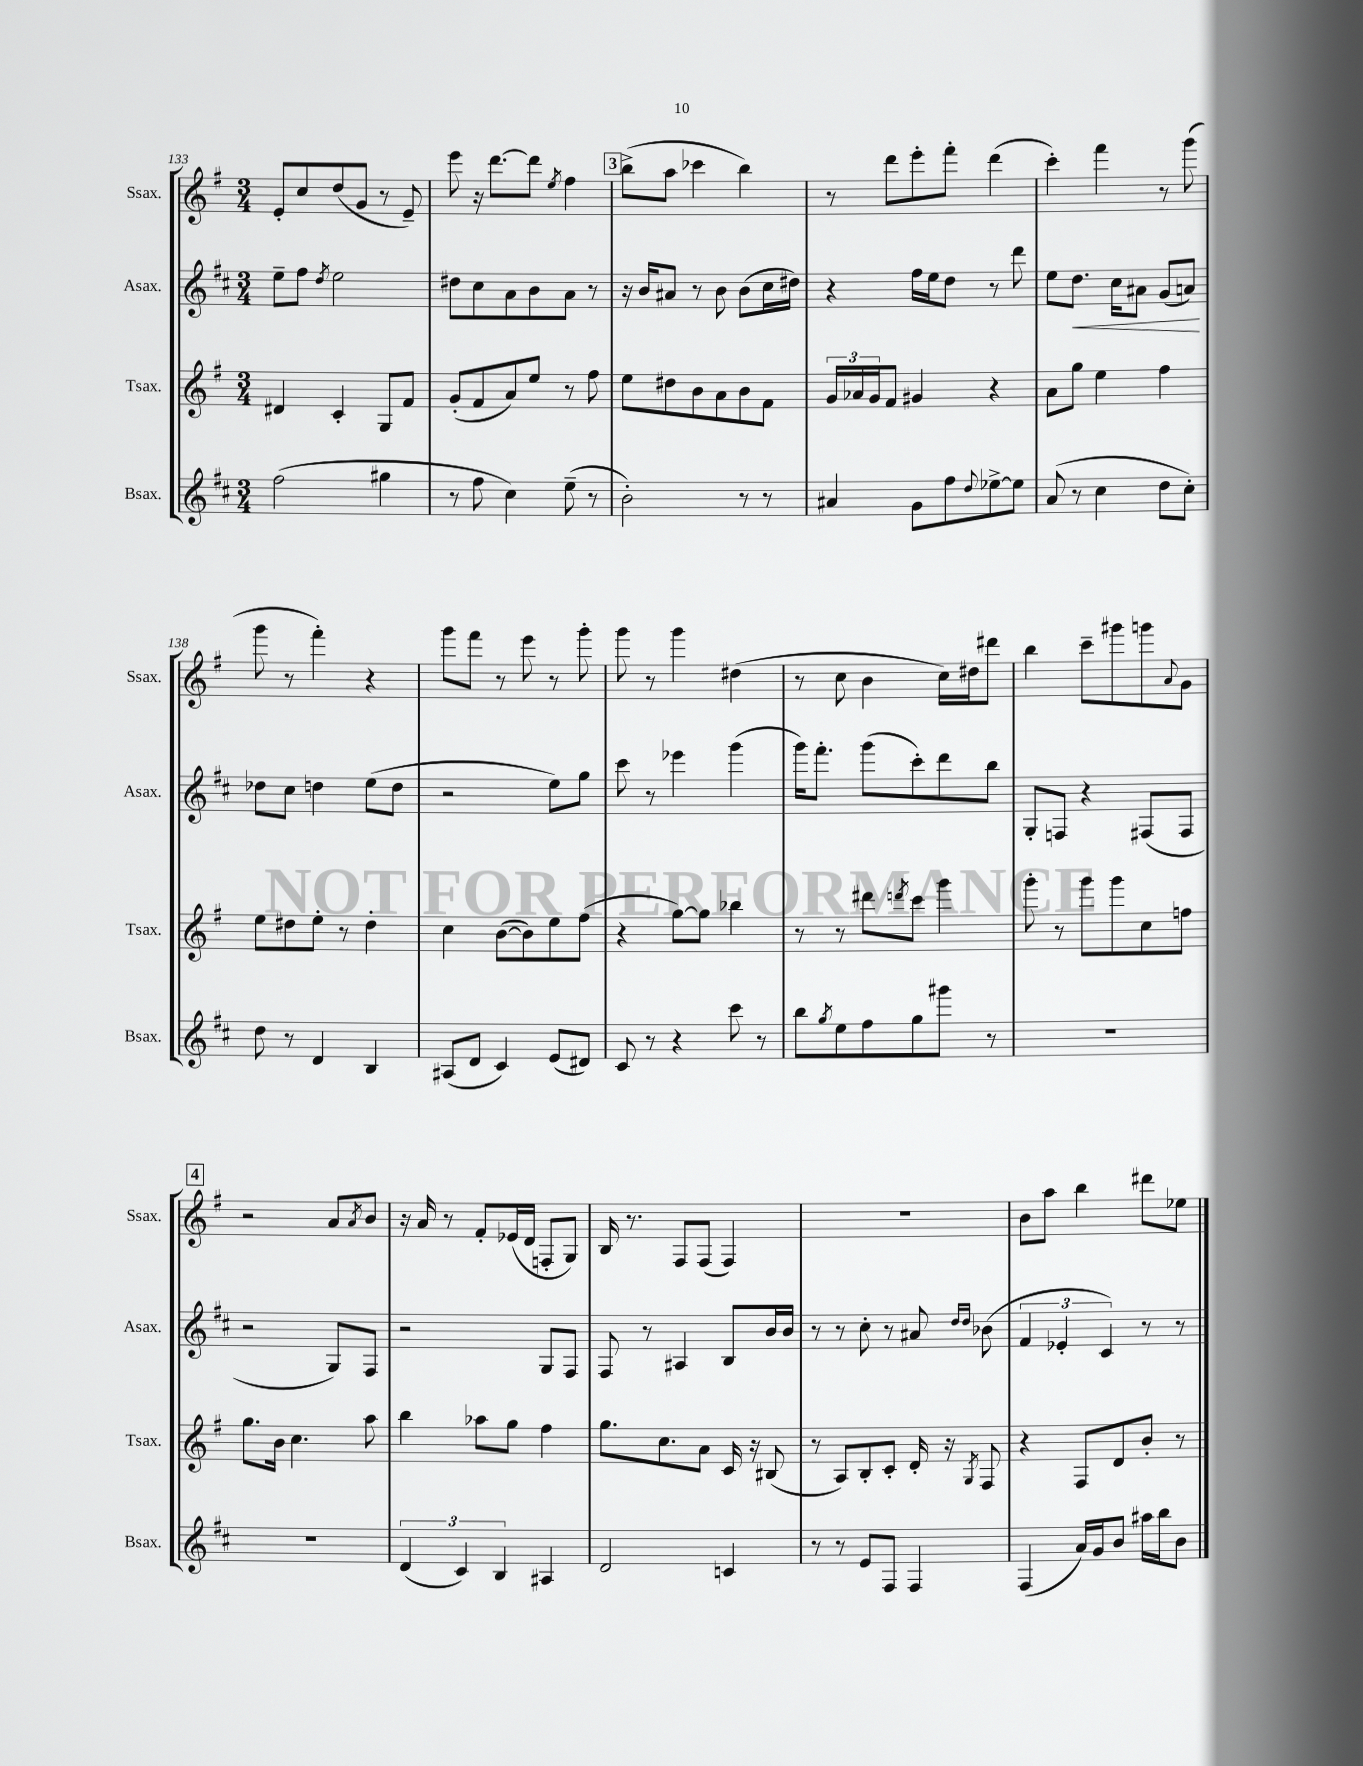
<<
\new StaffGroup <<
\new Staff = "s0" \with { instrumentName = "Ssax." shortInstrumentName = "Ssax." } {
    \clef treble \key g \major \numericTimeSignature \time 3/4
    e'8-. c''8 d''8( g'8 r8 e'8--) |
    e'''8 r16 d'''8.~ d'''8 \acciaccatura { e''8 } fis''4 |
    \mark \markup { \box "3" } b''8->( a''8 ces'''4 b''4) |
    r8 d'''8 e'''8-. fis'''8-. d'''4( |
    c'''4-.) fis'''4 r8 g'''8( |
    g'''8 r8 fis'''4-.) r4 |
    g'''8 fis'''8 r8 e'''8 r8 g'''8-. |
    g'''8 r8 g'''4 dis''4( |
    r8 c''8 b'4 c''16) dis''16 dis'''8 |
    b''4 c'''8-- gis'''8 g'''8 \appoggiatura { a'8 } g'8 |
    \mark \markup { \box "4" } r2 a'8 \acciaccatura { a'8 } b'8 |
    r16 a'16 r8 fis'8-. ees'16( d'16 f8-. g8) |
    b16 r8. fis8 fis8( fis4) |
    R2. |
    b'8 a''8 b''4 dis'''8 ees''8 \bar "|." |
}
\new Staff = "s1" \with { instrumentName = "Asax." shortInstrumentName = "Asax." } {
    \clef treble \key d \major \numericTimeSignature \time 3/4
    e''8-- fis''8 \acciaccatura { d''8 } e''2 |
    dis''8 cis''8 a'8 b'8 a'8 r8 |
    \mark \markup { \box "3" } r16 b'16 ais'8 r8 b'8 b'8( cis''16 dis''16) |
    r4 fis''16 e''16 d''8 r8 d'''8 |
    e''8 d''8.\< cis''16 ais'8 g'8( a'8\!) |
    des''8 cis''8 d''4 e''8( d''8 |
    r2 e''8) g''8 |
    cis'''8 r8 ees'''4 g'''4( |
    g'''16) fis'''8.-. g'''8( cis'''8-.) d'''8 b''8 |
    g8-. f8 r4 fis8( fis8 |
    \mark \markup { \box "4" } r2 g8) fis8 |
    r2 g8 fis8 |
    fis8 r8 ais4 b8 b'16 b'16 |
    r8 r8 cis''8-. r8 ais'8 \grace { d''16 d''16 } bes'8( |
    \tuplet 3/2 { fis'4 ees'4-. cis'4) } r8 r8 \bar "|." |
}
\new Staff = "s2" \with { instrumentName = "Tsax." shortInstrumentName = "Tsax." } {
    \clef treble \key g \major \numericTimeSignature \time 3/4
    dis'4 c'4-. g8 fis'8 |
    g'8-.( fis'8 a'8) e''8 r8 fis''8 |
    \mark \markup { \box "3" } e''8 dis''8 b'8 a'8 b'8 fis'8 |
    \tuplet 3/2 { g'16 aes'16 g'16 } fis'8 gis'4 r4 |
    a'8 g''8 e''4 fis''4 |
    e''8 dis''8 e''8-. r8 dis''4-. |
    c''4 b'8~( b'8) e''8 fis''8( |
    r4 g''8~) g''8 bes''4 |
    r8 r8 dis'''8 \acciaccatura { d'''8 } c'''8 g'''4 |
    g'''8-. r8 g'''8 g'''8 c''8 f''8 |
    \mark \markup { \box "4" } g''8. b'16 c''4. a''8 |
    b''4 aes''8 g''8 fis''4 |
    g''8. c''8. a'8 c'16 r16 bis8( |
    r8 a8) b8-. c'8-. d'16-. r16 \acciaccatura { g8 } fis8 |
    r4 fis8 d'8 b'8-. r8 \bar "|." |
}
\new Staff = "s3" \with { instrumentName = "Bsax." shortInstrumentName = "Bsax." } {
    \clef treble \key d \major \numericTimeSignature \time 3/4
    fis''2( gis''4 |
    r8 fis''8 cis''4) e''8--( r8 |
    \mark \markup { \box "3" } b'2-.) r8 r8 |
    ais'4 g'8 fis''8 \appoggiatura { d''8 } ees''8~-> ees''8 |
    a'8( r8 cis''4 d''8 cis''8-.) |
    d''8 r8 d'4 b4 |
    ais8( d'8 cis'4) e'8( dis'8) |
    cis'8 r8 r4 cis'''8 r8 |
    b''8 \acciaccatura { g''8 } e''8 fis''8 g''8 gis'''8 r8 |
    R2. |
    \mark \markup { \box "4" } R2. |
    \tuplet 3/2 { d'4( cis'4) b4 } ais4 |
    d'2 c'4 |
    r8 r8 e'8 fis8 fis4 |
    fis4( a'16) g'16 b'8 ais''16 b''16 b'8 \bar "|." |
}
>>
>>
\layout { \context { \Score currentBarNumber = #133 } }
